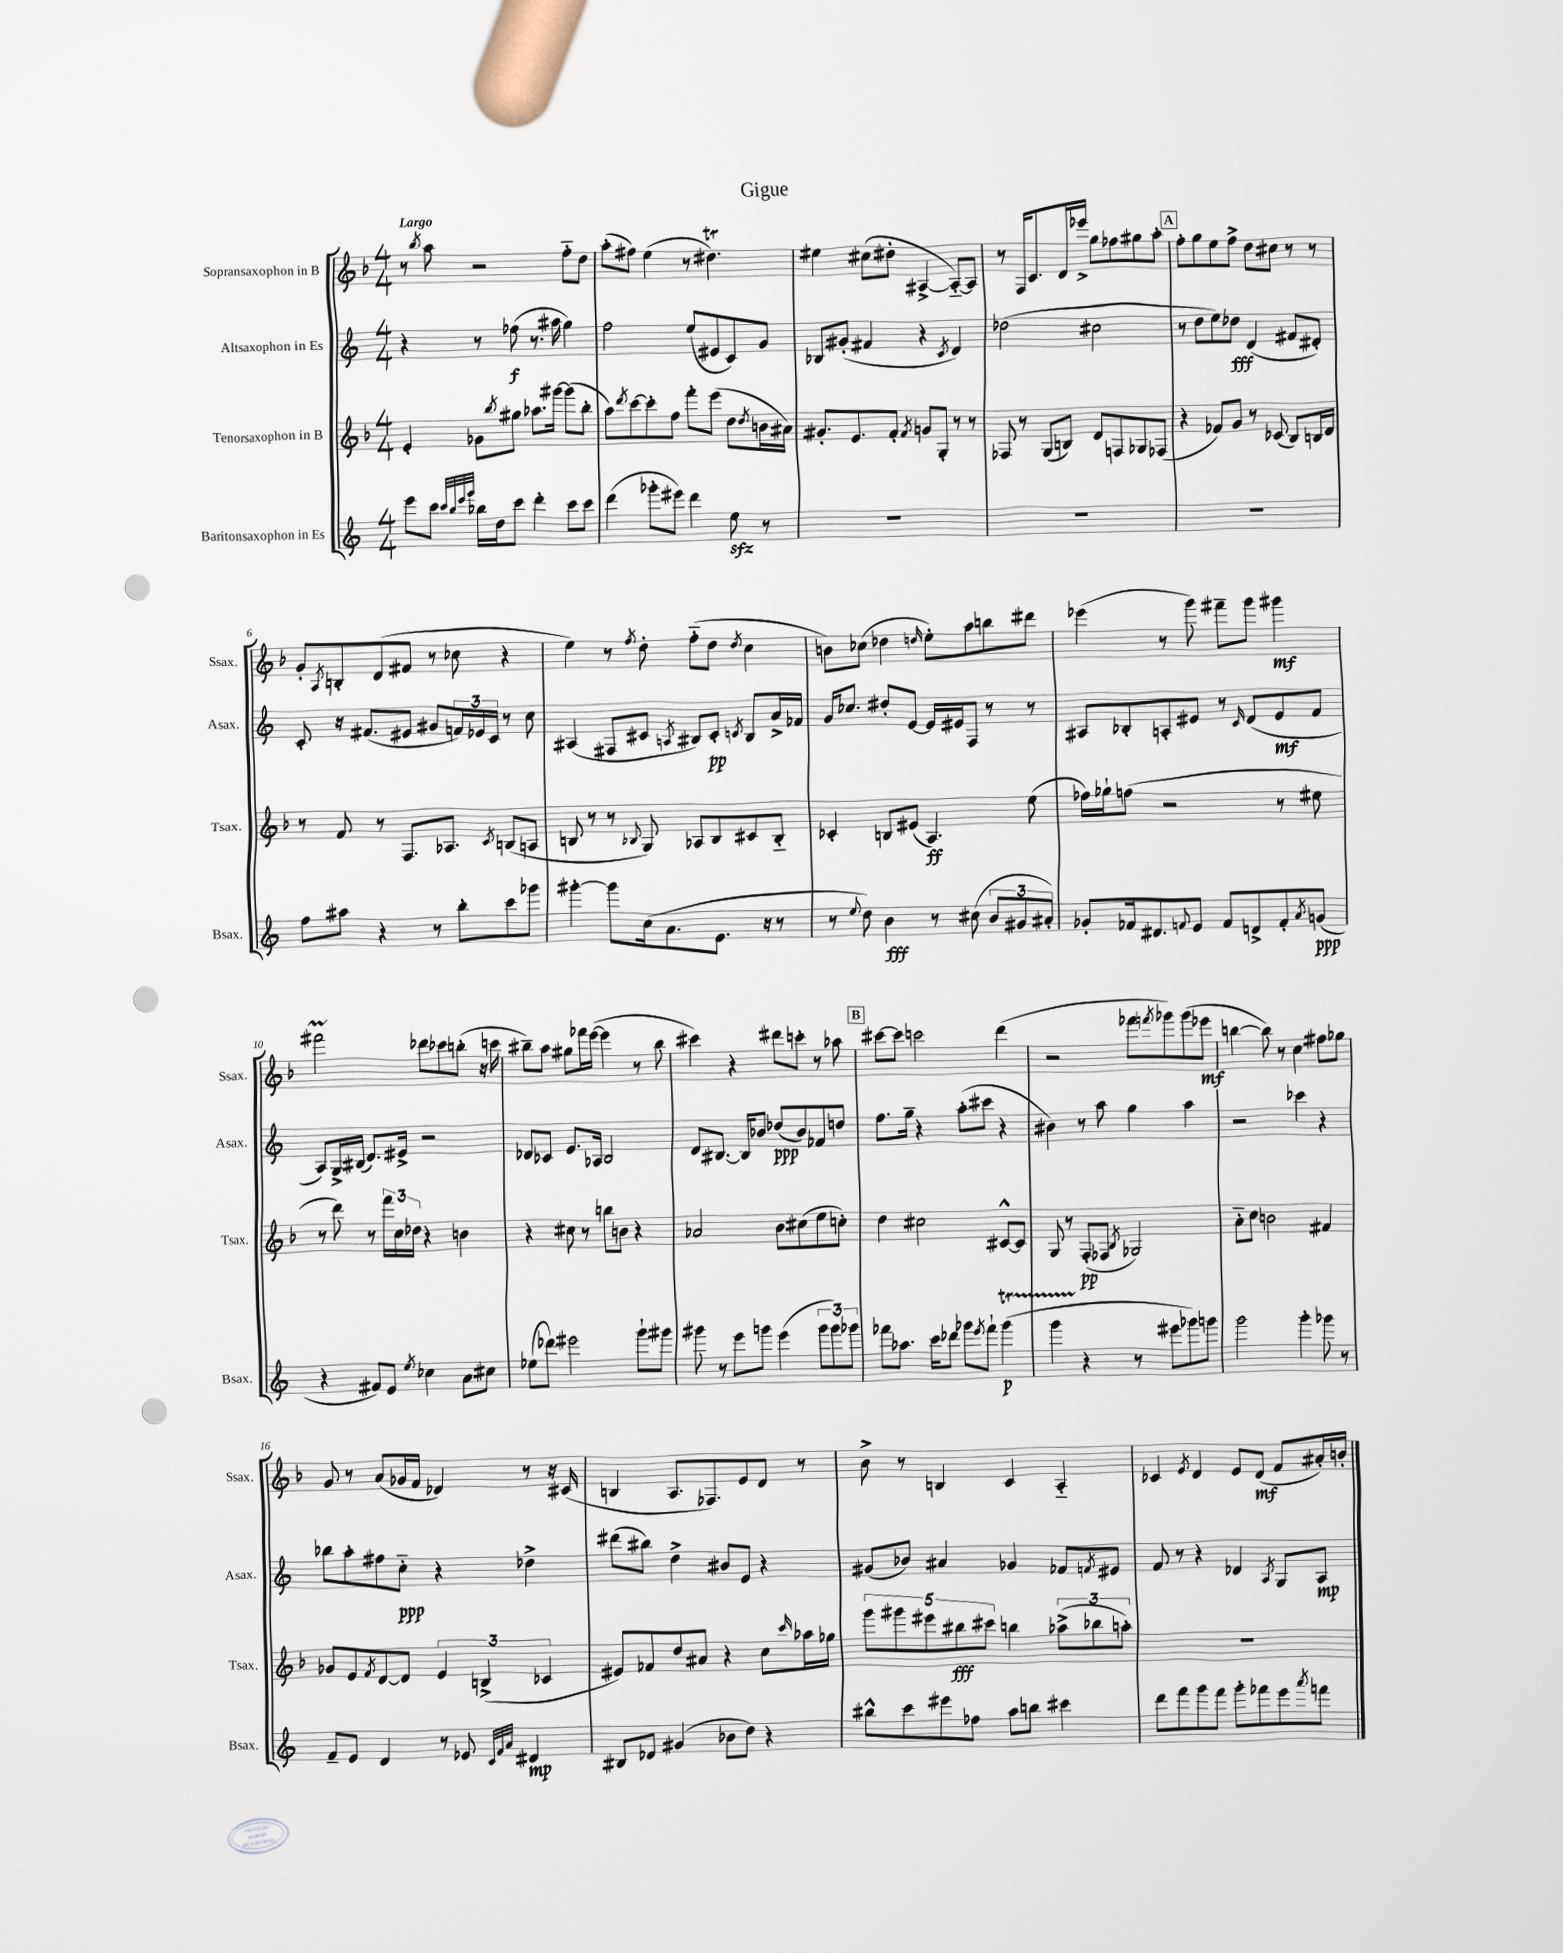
\header { title = "Gigue" }
<<
\new StaffGroup <<
\new Staff = "s0" \with { instrumentName = "Sopransaxophon in B" shortInstrumentName = "Ssax." } {
    \clef treble \key f \major \numericTimeSignature \time 4/4 \tempo "Largo"
    r8 \acciaccatura { bes''8 } a''8 r2 f''8-_ d''8 |
    a''8-.( fis''8) e''4( r8 dis''4.\trill) |
    eis''4 cis''8( dis''8-. ais4~-> ais8~-_) ais8 |
    r8 f16 c'8. d'16 ees'''16-> g''8 fes''8 gis''8 a''8-. |
    \mark \markup { \box "A" } f''8-. g''8 e''8 f''8-> d''8 cis''8 r8 r8 |
    g'8-. \acciaccatura { a8 } b8-. d'8( fis'8 r8 ces''8 r4 |
    e''4) r8 \acciaccatura { f''8 } d''8-. f''8-_( d''8 \acciaccatura { d''8 } c''4 |
    b'8) ces''8( des''4 \grace { d''16 } e''8-.) a''8 b''8 dis'''8 |
    ees'''4( r8 g'''8) fis'''8-- g'''8 gis'''4\mf |
    fis'''2\prall des'''8 ces'''8 b''8-.( r16 c'''16 |
    bis''8--) a''8 gis''8 fes'''16 e'''16~( e'''4 r8 bis''8 |
    cis'''4) r4 dis'''8 c'''8-. r8 aes''8 |
    \mark \markup { \box "B" } cis'''8~ cis'''8 c'''2 d'''4( |
    r2 fes'''8 \acciaccatura { f'''8 } ges'''8) ges'''8( ees'''8\mf |
    b''4~ b''8) r8 c''4 fis''8 ges''8 |
    g'8 r8 a'8( ges'16 f'16 des'4) r8 r16 cis'16( |
    b4 a8. fes8.) e'8 d'8 r8 |
    bes'8-> r8 b4 c'4 a4-_ |
    ces'4 \acciaccatura { e'8 } d'4 e'8 d'8\mf( f'8 ais'16-.) b'16-. \bar "|." |
}
\new Staff = "s1" \with { instrumentName = "Altsaxophon in Es" shortInstrumentName = "Asax." } {
    \clef treble \key c \major \numericTimeSignature \time 4/4
    r4 r8 fes''8\f( r8. ais''16 g''4) |
    f''2 e''8( eis'8 c'8) g'8 |
    bes8 gis'8-.( fis'4 r4 \acciaccatura { c'8 } d'4) |
    des''2( cis''2 |
    \mark \markup { \box "A" } r8 d''8 e''8) des''8\fff d'4( fis'8 dis'8-.) |
    c'8-. r16 fis'8.( eis'8 gis'8 \tuplet 3/2 { f'16) ees'16 c'16 } r8 c''8 |
    ais4( fis8 cis'8 \acciaccatura { a8 } bis8) cis'8-.\pp \acciaccatura { c'8 } bis8 a'16-> fes'16 |
    g'16 ces''8. dis''8-. e'8~ e'16 eis'16 f8 r8 r8 |
    ais8 bes8-. a8-. eis'8 r8 \grace { c'16 } d'8( eis'8\mf f'8 |
    a8) g16-> bis16( d'8.) eis'16-> r2 |
    des'8 ces'8 e'8. aes16 b2 |
    d'8 bis8.~ bis16 bes'8 des''8\ppp( bes'8) fes'8 d''8 |
    \mark \markup { \box "B" } f''8. g''16-- r4 a''8-.( cis'''8 r4 |
    bis'4) r8 a''8 g''4 a''4 |
    r2 ces'''4 r4 |
    bes''8 a''8-. fis''8 c''8-_\ppp r4 des''4-> |
    dis'''8( bis''8) d''4-> bis'8 e'8 r4 |
    gis'8( bes'8) ais'4 ges'4 fes'8 \acciaccatura { f'8 } eis'8 |
    f'8 r8 r4 des'4 \acciaccatura { a8 } g8 a8\mp \bar "|." |
}
\new Staff = "s2" \with { instrumentName = "Tenorsaxophon in B" shortInstrumentName = "Tsax." } {
    \clef treble \key f \major \numericTimeSignature \time 4/4
    e'4-. ges'8 \acciaccatura { bes''8 } gis''8 aes''8. gis'''16~ gis'''8( bes''8-. |
    a''8) \acciaccatura { d'''8 } c'''8~ c'''8-. f''8 f'''8-. e'''8( d''8 \acciaccatura { d''8 } b'16 ais'16) |
    gis'8.-. e'8. f'8-. \acciaccatura { f'8 } g'8 g8-. r8 r8 |
    fes8 r8 g8( b8) d'8 f8 ges8 fes8( |
    \mark \markup { \box "A" } r4 fes'8) g'8 r8 ces'8( bes8) b16 d'16 |
    r8 f'8 r8 f8. aes8. \acciaccatura { c'8 } b8( a8 |
    b8 r8 r8 \appoggiatura { bes8 } g8) aes8 bes8 cis'8 bes8-_ |
    ces'4-. b8 eis'8( a4.\ff) e''8( |
    fes''16) ges''16-! f''8( r2 r8 eis''8 |
    r8 d'''8) r8 \tuplet 3/2 { f'''16 c''16 des''16 } r4 b'4 |
    r4 cis''8 r8 b''8 b'8 r4 |
    aes'2 bes'8 cis''8( e''8 c''8-.) |
    \mark \markup { \box "B" } d''4 cis''2 cis'8~-^ cis'8 |
    g8 r8 f8-.\pp( fes8 \acciaccatura { bes8 } ges2) |
    a'8-_ c''8 b'2 fis'4 |
    ges'8 e'8 \acciaccatura { f'8 } d'8~ d'8 \tuplet 3/2 { e'4 b4->( ces'4 } |
    eis'8) fes'8 d''8 ais'8 r4 c''8 \grace { c'''16 } aes''16 ges''16 |
    \tuplet 5/4 { g'''8 gis'''8 eis'''8 bis''8\fff cis'''8 } b''4 \tuplet 3/2 { aes''8->( bes''8 a''8-.) } |
    R1 \bar "|." |
}
\new Staff = "s3" \with { instrumentName = "Baritonsaxophon in Es" shortInstrumentName = "Bsax." } {
    \clef treble \key c \major \numericTimeSignature \time 4/4
    e'''8 c'''8 \grace { c'''32 b''32 e'''32 g'''32 } bes''16 d''16 c'''8 d'''4-. c'''8 c'''8 |
    d'''4( ges'''8-. eis'''8) d'''4 e''8\sfz r8 |
    R1 |
    R1 |
    \mark \markup { \box "A" } R1 |
    f''8 ais''8 r4 r8 b''8-. c'''8 ges'''8 |
    gis'''4~-. gis'''8 c''16( a'8. e'8. r16 r8 |
    r8 \appoggiatura { e''8 } d''8) b'4\fff r8 cis''8( \tuplet 3/2 { b'8 gis'8 ais'8-.) } |
    ges'8-. fes'16 dis'8. \appoggiatura { f'8 } e'8 f'8 d'8-> f'8-. \acciaccatura { a'8 } g'8\ppp( |
    r4 fis'8) e'8 \acciaccatura { e''8 } ces''4 a'8 cis''8 |
    ees''8( des'''8) eis'''2 g'''8-! gis'''8 |
    gis'''8 r8 e'''8 g'''8 e'''4( \tuplet 3/2 { g'''8 g'''8) ges'''8 } |
    \mark \markup { \box "B" } fes'''8 aes''8. c'''16 des'''8 ges'''8 \acciaccatura { e'''8 } fes'''8-! ges'''4\startTrillSpan\p( |
    g'''4 r4\stopTrillSpan r8 eis'''8 ges'''8) g'''8 |
    g'''2 g'''4-. ges'''8 r8 |
    f'8-- e'8 d'4 r8 ees'8 \grace { c'32 f'32 a'32 } dis'4\mp |
    bis8 des'8 gis'4( bes'8 d''8) r4 |
    bis''8-^ c'''8 eis'''8 fes''8 a''8 b''8 cis'''4 |
    d'''8 f'''8 g'''8 f'''8 g'''8-. fes'''8 e'''8 \acciaccatura { a'''8 } f'''8 \bar "|." |
}
>>
>>
